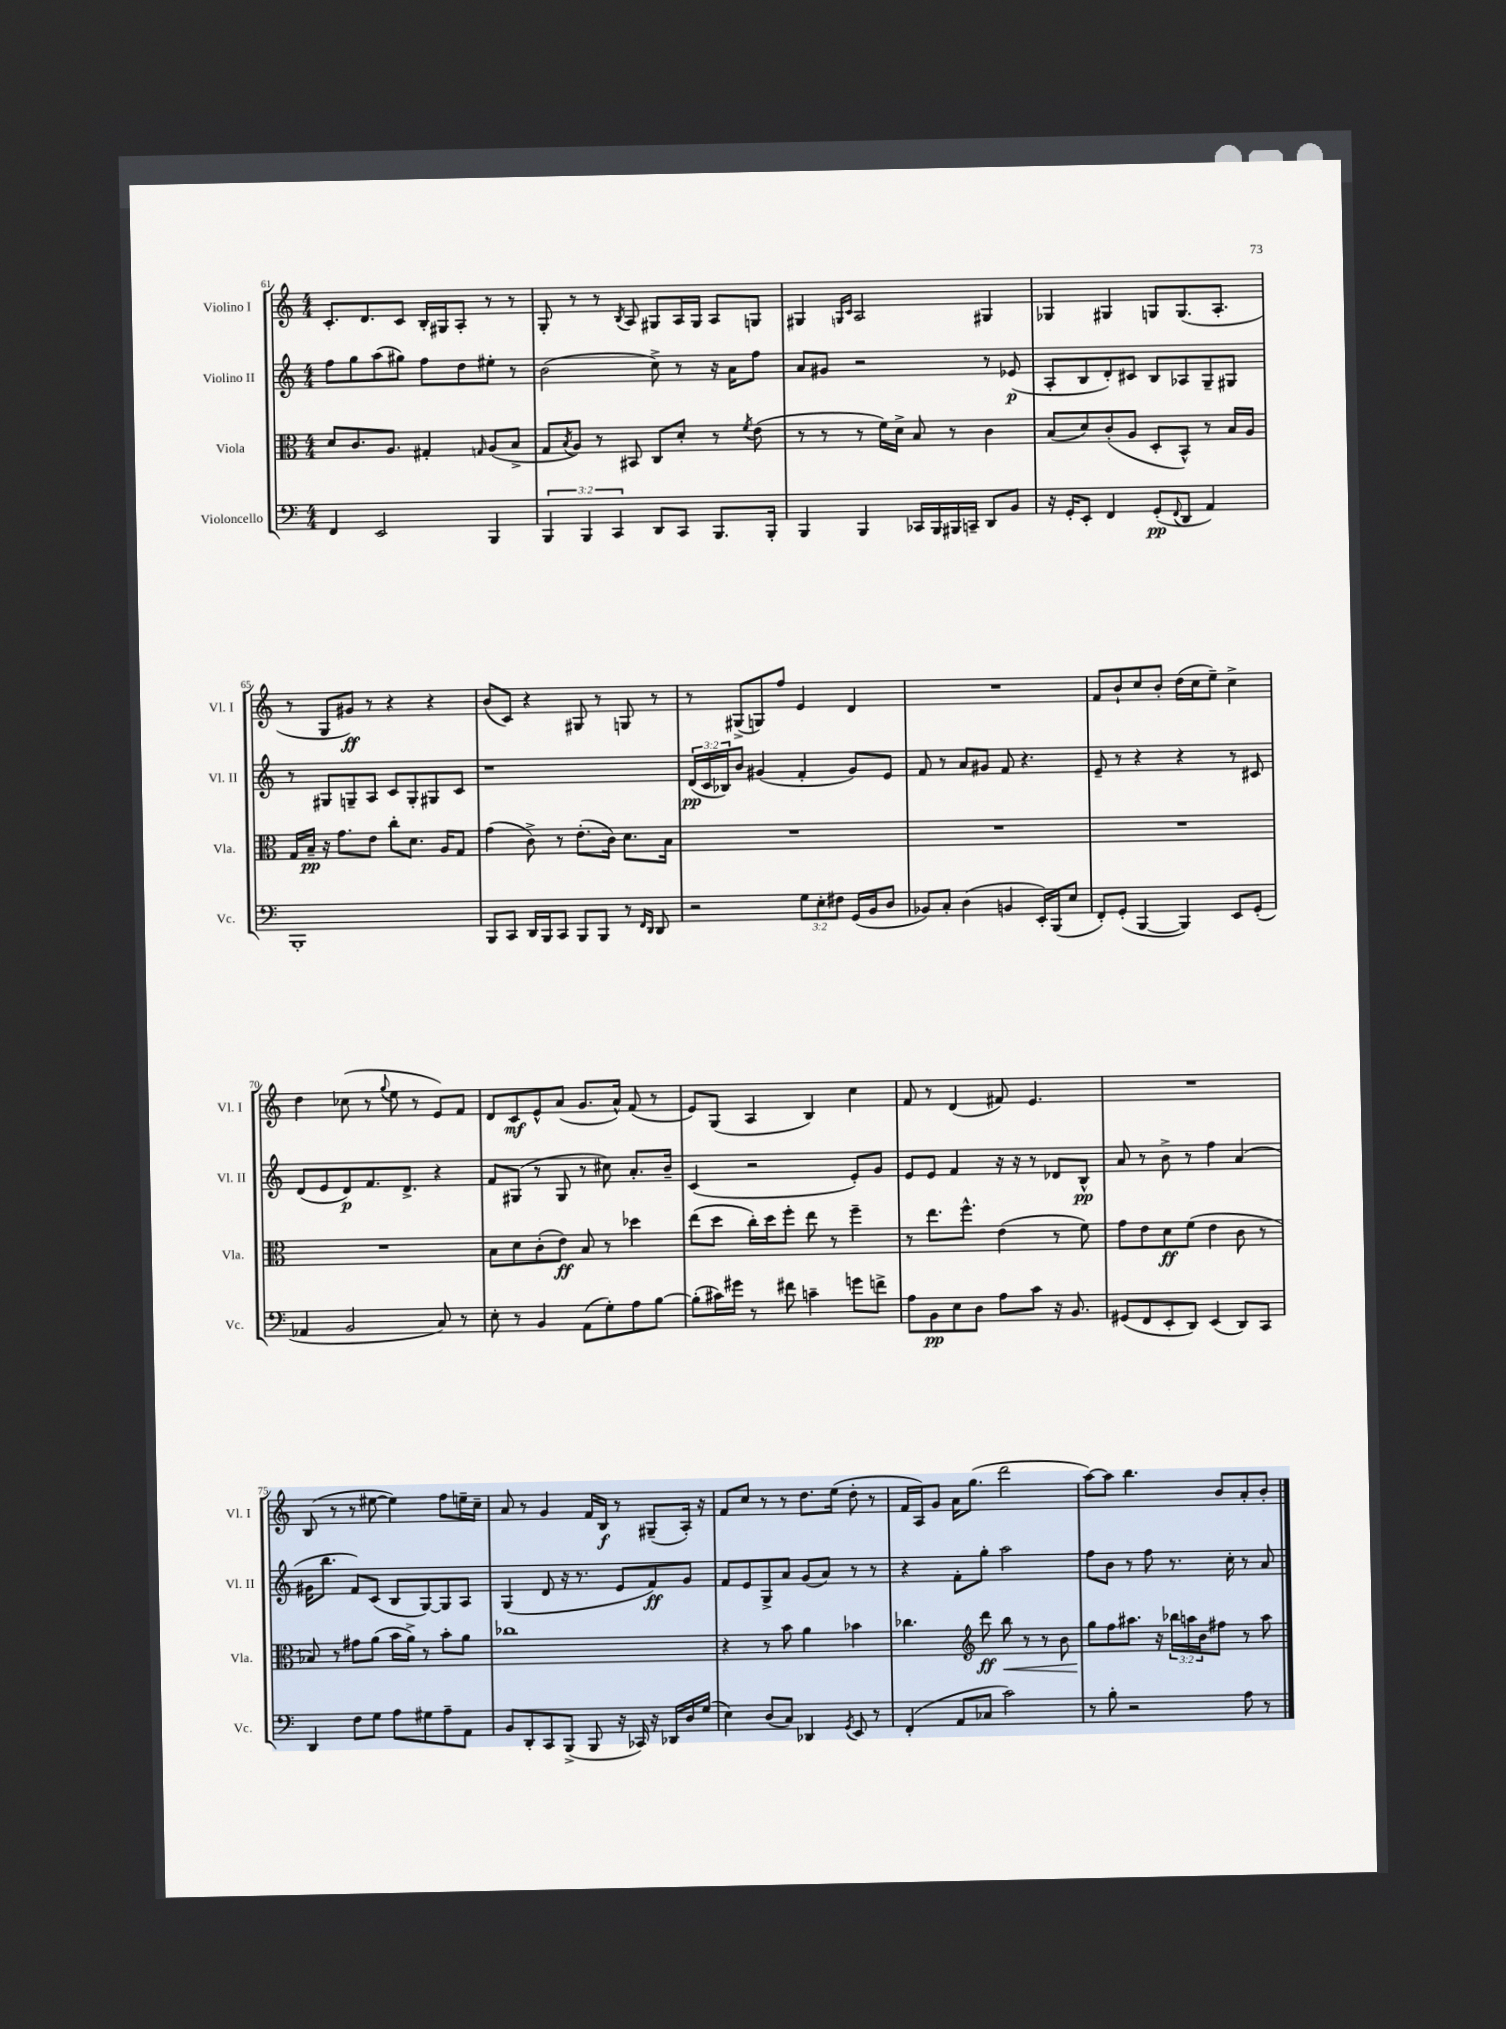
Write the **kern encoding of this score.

**kern	**kern	**kern	**kern
*staff4	*staff3	*staff2	*staff1
*clefF4	*clefC3	*clefG2	*clefG2
*k[]	*k[]	*k[]	*k[]
*M4/4	*M4/4	*M4/4	*M4/4
4FF	8d	8ff	8.c'
.	8.c	8gg	.
.	.	.	8.d
2EE	.	(8aa	.
.	8.A	.	.
.	.	8gg#)	8c
.	4G#'	8ff	16B'
.	.	.	16G#
.	.	8dd	8A'
.	16qqG	.	.
4BBB	(8A	8ee#'	8r
.	8B^	8r	8r
=	=	=	=
6BBB	8G	(2b	8G'
.	8qB	.	.
.	8A)	.	8r
6BBB	.	.	.
.	8r	.	8r
6CC	.	.	.
.	.	.	8qB
.	8BB#	.	8A
8DD	8C	8cc^)	8G#
8CC	8d'	8r	16A
.	.	.	16G#
8.BBB	8r	16r	8A
.	.	16a	.
.	8qf	.	.
.	(8e	8ff	8G
16BBB'	.	.	.
=	=	=	=
4BBB	8r	8a	4G#
.	8r	8g#	.
.	.	.	16qqG
.	.	.	16qqc
4BBB	8r	2r	2A
.	16f)	.	.
.	16d^	.	.
16CC-	8B	.	.
16BBB	.	.	.
16BBB#	8r	.	.
16CC~	.	.	.
8DD	4c	8r	4G#
8BB	.	(8e-	.
=	=	=	=
16r	(8B	8A'	4G-
16GG'	.	.	.
8EE'	8d)	8B	.
4FF	(8c'	8d')	4G#
.	8A	8c#	.
(8GG'	8D'	8B	8G
8qqFF	.	.	.
8DD	8BB^^)	8A-	(8.G
4AA)	8r	8G~	.
.	.	.	8.A'
.	16B	8G#	.
.	16A	.	.
=	=	=	=
1BBB'	16G	8r	8r
.	16B~	.	.
.	16r	8G#	8G
.	8.g	.	.
.	.	8G~	8g#)
.	8e	8A	8r
.	8cc'	8c	4r
.	8.d	8G'	.
.	.	8G#	4r
.	16A	.	.
.	8G	8c	.
=	=	=	=
8BBB	(4g	1r	(8b
8CC	.	.	8c)
16DD	8c^)	.	4r
16BBB	.	.	.
8CC	8r	.	.
8BBB	(8.e'	.	8G#
8BBB	.	.	8r
.	16c)	.	.
8r	8.d	.	8G
16qqFF	.	.	.
16qqDD	.	.	.
8DD	.	.	8r
.	16B	.	.
=	=	=	=
2r	1r	(24d	8r
.	.	24c	.
.	.	24B-)	.
.	.	8b	(8G#^
.	.	(4g#	8G)
.	.	.	8ff
12G	.	4f'	4e
12E'	.	.	.
12F#	.	.	.
(16GG	.	8g#)	4d
16BB	.	.	.
8D	.	8e	.
=	=	=	=
8BB-)	1r	8f	1r
8C'	.	8r	.
(4D	.	8a	.
.	.	8g#	.
4BB	.	8f	.
.	.	4.r	.
16EE')	.	.	.
(16BBB	.	.	.
8E	.	.	.
=	=	=	=
8FF')	1r	8e~	8f
(8GG'	.	8r	8b`
[4BBB	.	4r	8cc
.	.	.	8b'
4BBB])	.	4r	(16dd
.	.	.	16cc
.	.	.	8ee~)
8EE	.	8r	4cc^
(8GG'	.	8c#	.
=	=	=	=
4AA-	1r	(8d	4dd
.	.	8e	.
2BB	.	8d)	(8cc-
.	.	8.f	8r
.	.	.	8qqgg
.	.	.	8ee
.	.	8.d^	.
.	.	.	8r
8C)	.	4r	8e)
8r	.	.	8f
=	=	=	=
8E'	8B	8f	8d
8r	8d	(8G#	8c
4BB	(8c'	8r	8e^^
.	8e)	8G#	(8a
(8AA	8B	8r	8.g
8G')	8r	8cc#)	.
.	.	.	16a^^)
8A	4dd-	8.a'	(8f
[8B	.	.	8r
.	.	16b~	.
=	=	=	=
(8B']	(8ee	(4c	8e)
16c#)	8dd	.	(8G
16g#	.	.	.
8r	16cc')	2r	4A
.	16dd	.	.
8f#	8ff'	.	.
4c~	8ee	.	4B)
.	8r	.	.
8g	4ff~	8e')	4cc
8f^	.	8g	.
=	=	=	=
8A	8r	8e	8f
8BB	8.ee	8e	8r
8E	.	4f	(4d
.	8.ff^^	.	.
8D	.	.	.
8A	(4e	16r	8f#)
.	.	16r	.
8c	.	8r	4.e
16r	8r	8d-	.
8.BB	.	.	.
.	8f)	8B^^	.
=	=	=	=
(8GG#	8g	8a	1r
8FF	8e	8r	.
8EE'	8d	8b^	.
8DD)	(8f	8r	.
(4EE	4e	4ff	.
8DD)	8c	(4a	.
8CC	8r	.	.
=	=	=	=
4DD	8B-)	16g#	(8B
.	.	8.bb	.
.	8r	.	8r
8F	8g#	8f)	8r
8G	(8a	(8c	[8ee#
8A	16b	8B	4ee#])
.	16a^)	.	.
8G#	8r	[8G)	.
8A~	8b'	8G]	8ff
8AA	8a	8A	16ee~
.	.	.	16cc~
=	=	=	=
8BB	1cc-	(4G	8a
8DD'	.	.	8r
8CC	.	8d	4g
(8BBB^	.	16r	.
.	.	8.r	.
8BBB	.	.	16f
.	.	.	16B
16r	.	8e	8r
16CC-)	.	.	.
16r	.	8f)	(8G#~
16DD-	.	.	.
16D	.	8g	16A')
(16G	.	.	16r
=	=	=	=
4E)	4r	8f	8f
.	.	8e	8cc
(8D	8r	8G^	8r
8C)	8b	8a	8r
4DD-	4a	(8g	8.dd
.	.	8a)	.
.	.	.	(16ee
8qGG	.	.	.
8EE	4b-	8r	8dd'
8r	.	8r	8r
=	=	=	=
(4FF'	4.cc-	4r	16f
.	.	.	16A)
.	.	.	8g
8AA	.	8f'	16a
.	.	.	(8.gg
*	*clefG2	*	*
8C-	8ddd	8gg'	.
2c)	8bb	2aa	2ddd
.	8r	.	.
.	8r	.	.
.	8b	.	.
=	=	=	=
8r	8gg	8ff	[8aa)
8B'	8ff	8b	8aa]
2r	8.aa#	8r	4.bb
.	.	8ff	.
.	16r	.	.
.	24bb-	8.r	.
.	24aa	.	.
.	24b	.	.
.	8ff#	.	8b
.	.	16cc'	.
8A	8r	8r	8a'
8r	8aa	8a	8b'
==	==	==	==
*-	*-	*-	*-
